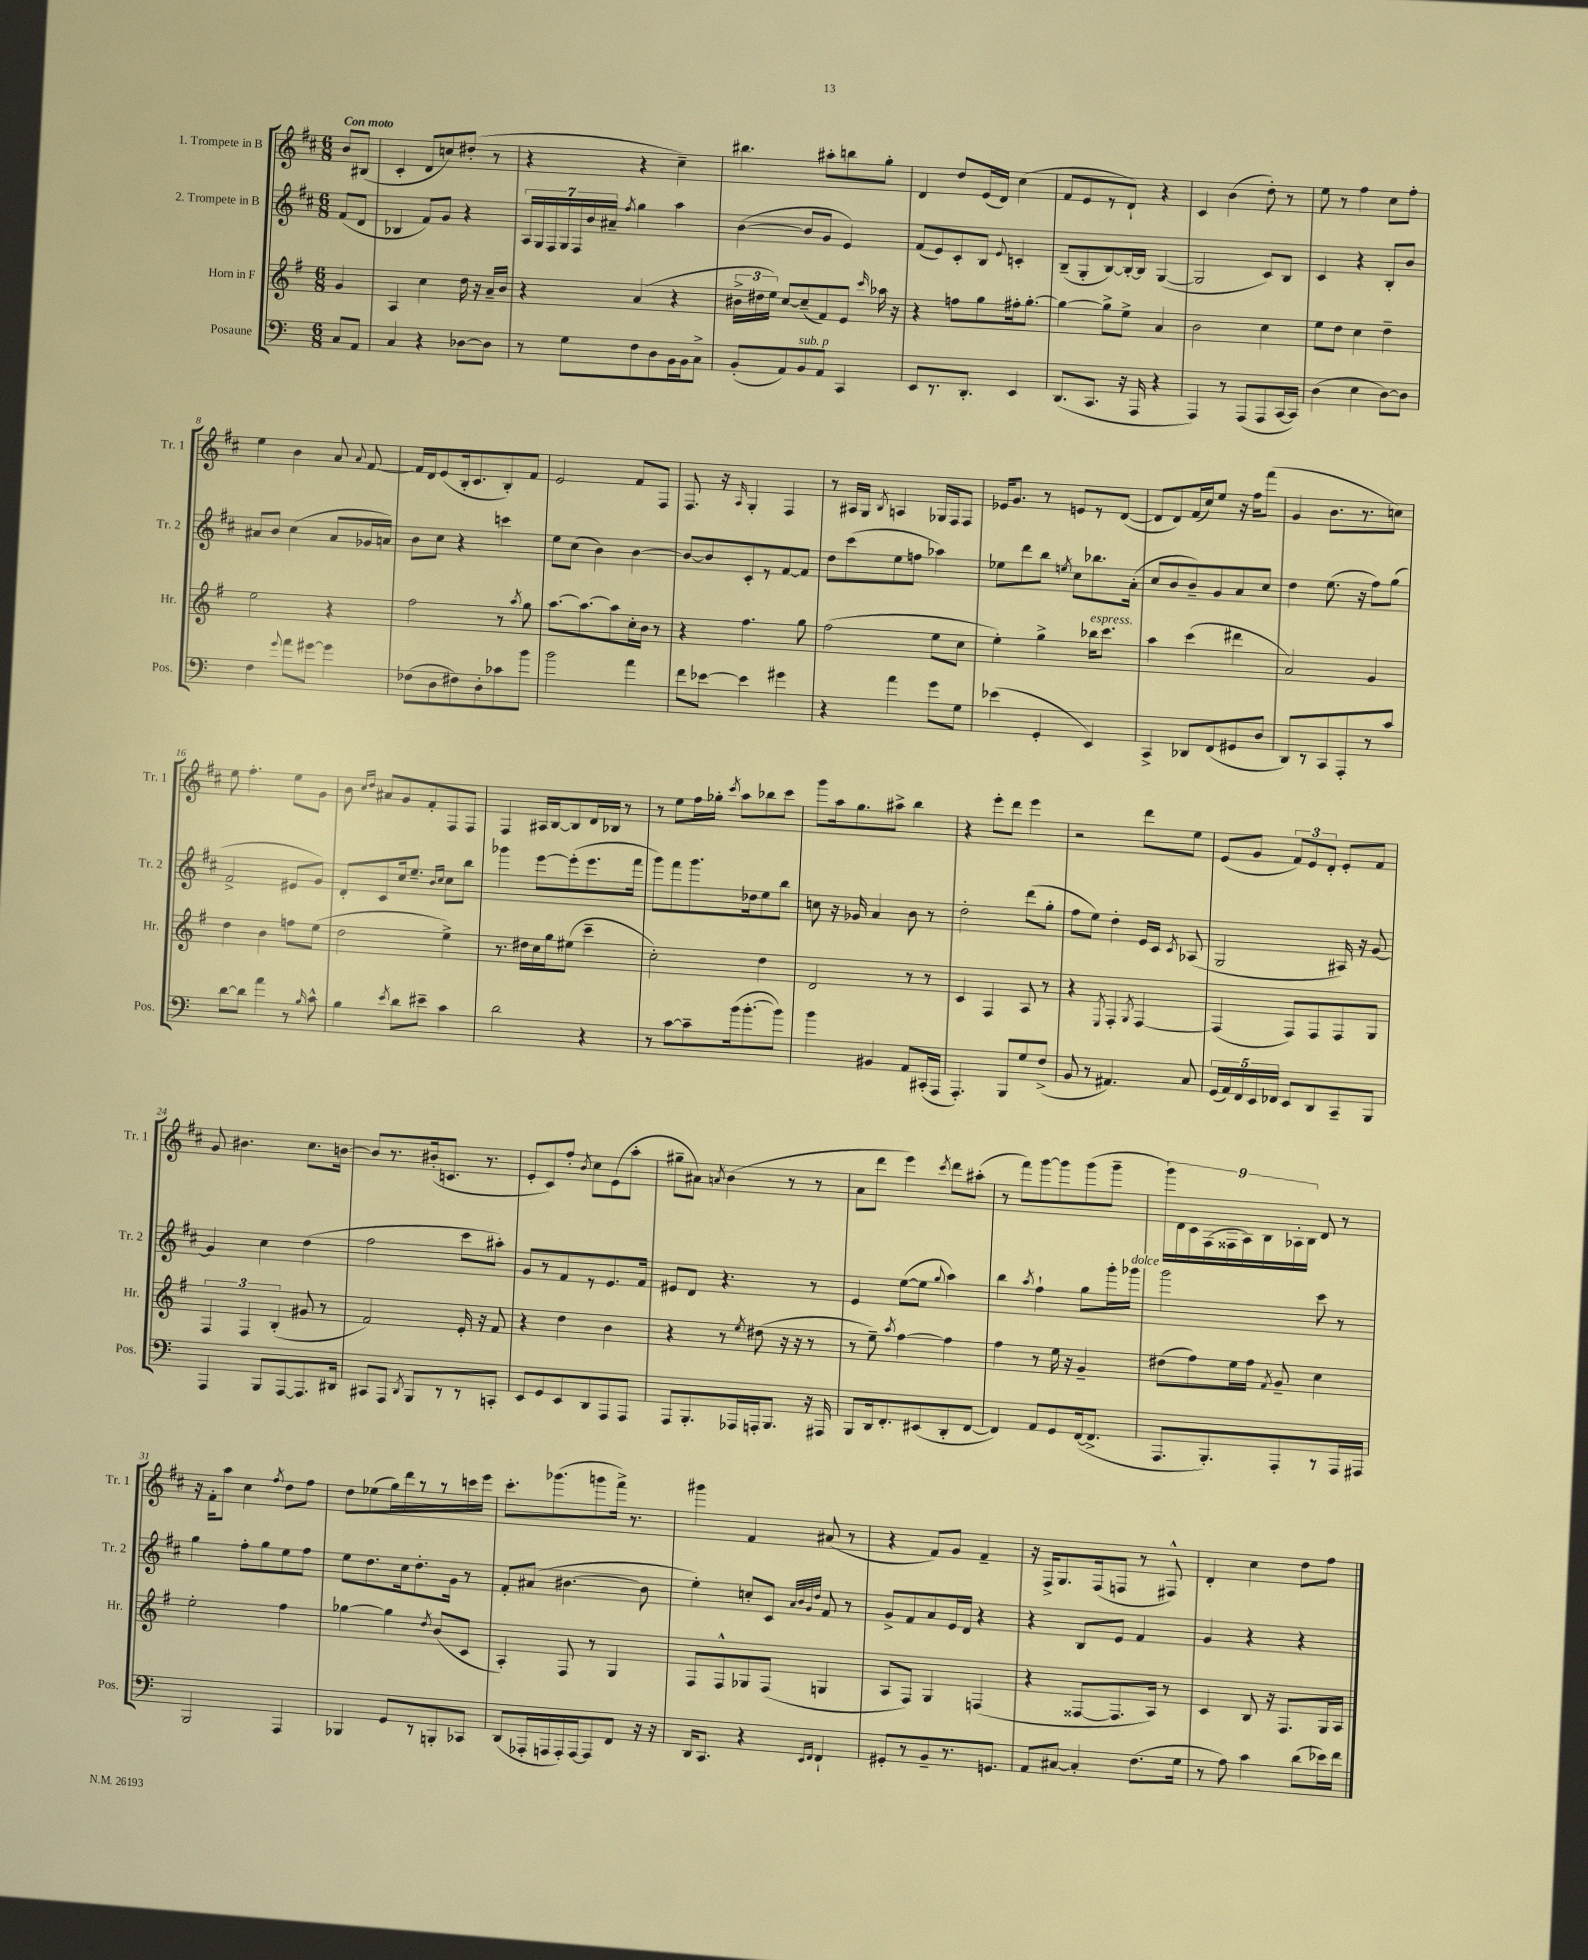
<<
\new StaffGroup <<
\new Staff = "s0" \with { instrumentName = "1. Trompete in B" shortInstrumentName = "Tr. 1" } {
    \clef treble \key d \major \numericTimeSignature \time 6/8 \partial 4 \tempo "Con moto"
    \autoBeamOff b'8[ bis8]( |
    cis'4-. d'8[ c''8) dis''8]-.( r8 |
    r4 r4 cis''4--) |
    bis''4. ais''8[-. b''8 g''8]-. |
    d'4 d''8[ e'16( d'16]) cis''4( |
    fis'8[ e'8 r8 d'8]-!) r4 |
    cis'4 b'4( d''8-.) r8 |
    e''8 r8 fis''4 cis''8[ fis''8]-. |
    e''4 b'4 a'8 \appoggiatura { a'8 } fis'8~ |
    fis'16[ d'16 e'8( b16-. cis'8. b8-.) fis'8] |
    e'2 fis'8[ fis8] |
    fis8. r16 \grace { a16 } g4-. fis4 |
    r8 ais16[ g16] \acciaccatura { b8 } a4 ges16[ fis16 fis8] |
    ees'16[ g'8.] r8 e'8[ r8 d'8]~( |
    d'8[ d'8) fis'16( cis''16) e''8] r16 fis''16[ fis'''8]( |
    g'4 b'8.[ r8. c''8]) |
    e''8 fis''4.-. e''8[ g'8] |
    b'8 \grace { cis''16[ d''16] } ais'8[ g'8 fis'8-. fis8 fis8] |
    fis4 ais16[ b16~ b8 d'16 bes16] r8 |
    r8 e''8[ fis''16 ges''16]-. \acciaccatura { cis'''8 } a''8[ bes''8 cis'''8] |
    g'''8[ a''16 g''8. ais''8]-> b''4 |
    r4 e'''8[-. d'''8] e'''4 |
    r2 d'''8[ e''8] |
    e'8[( g'8] \tuplet 3/2 { fis'8[) e'8 d'8]-. } e'8[-. fis'8] |
    g'8 bis'4. cis''8.[ b'16]~ |
    b'8[ r8. bis'16-.( c'8.] r8. |
    e'8[-. cis'8) fis''8]-. \acciaccatura { b'8 } cis''8[ e'8( a''8]-. |
    gis''8[-- ais'8]) \acciaccatura { a'8 } b'4( r8 r8 |
    a'8[ d'''8] e'''4) \acciaccatura { cis'''8 } d'''8[ ais''8]-.( |
    r8 fis'''8[) g'''8~ g'''8 g'''8( g'''8]-- |
    \tuplet 9/8 { g'''16[) d'16 cis'16 fis16( fisis16 a16) b16 aes16-. b16] } d'8 r8 |
    r16 fis'16[-. a''8] cis''4 \acciaccatura { fis''8 } d''8[ fis''8] |
    d''8[ ees''8( g''16) d'''16 r8 r8 c'''16 e'''16] |
    cis'''8.[-. ges'''8.( g'''8 fis'''16]->) r8. |
    gis'''4 fis'4 ais'8( r8 |
    r4 fis'8[) g'8] fis'4-- |
    r16 fis16[-> g8. fis16( f8] r8 fis8-^) |
    d'4-. cis''4 d''8[ fis''8] \bar "|." |
}
\new Staff = "s1" \with { instrumentName = "2. Trompete in B" shortInstrumentName = "Tr. 2" } {
    \clef treble \key d \major \numericTimeSignature \time 6/8 \partial 4
    \autoBeamOff fis'8[( d'8] |
    bes4 fis'8[) g'8] r4 |
    \tuplet 7/4 { a16[ g16 fis16 g16 fis16 b'16 ais'16]-- } \acciaccatura { fis''8 } g''4 a''4 |
    b'4~( b'8[ g'8] e'4) |
    fis'8[( e'8) cis'8-. b8] \appoggiatura { e'8 } c'4-. |
    b8[--( g8-. b8~) b16~-. b16] g4~( |
    g2 cis'8[) b8] |
    cis'4 r4 b8[-. b'8] |
    ais'8[ b'8] cis''4( ais'8[ ges'16 a'16]) |
    b'8[ cis''8] r4 c'''4 |
    e''8[ cis''8]( b'4) b'4~ |
    b'8[~ b'8 cis'8-. r8 fis'8~ fis'8] |
    d''8[ cis'''8( e''8 f''8] aes''4) |
    ees''8[ d'''8 b''8] \acciaccatura { e''8 } cis''8[ bes''8. a'16]-.( |
    cis''8[ b'8 b'8--) g'8 a'8 cis''8] |
    d''4 e''8.( r16 fis''8[) g''8]( |
    fis'2-> eis'8[ g'8]) |
    d'8[-. cis'8 cis''16 e''8.]-- \grace { b'16[ cis''16] } cis''8[ b''8] |
    ges'''4 e'''8[~ e'''8-.( e'''8. fis'''16] |
    g'''8[) fis'''8 g'''8. des''16 e''8 b''8] |
    c''8 r16 ges'16 a'4 b'8 r8 |
    d''2-. d'''8[( g''8]-. |
    fis''8[ e''8]) d''4-. e'16[ cis'16] \acciaccatura { cis'8 } aes8( |
    g2 ais16) r16 g'8~ |
    g'4 cis''4 d''4( |
    fis''2 cis'''8[ ais''8]-.) |
    g'8[ r8 fis'8 r8 e'8. fis'16] |
    eis'8[ d'8] r4. r8 |
    e'4 e''8[~( e''8] \appoggiatura { g''8 } a''4) |
    b''4 \acciaccatura { a''8 } fis''4-! g''8[ g'''16-. ges'''16]^\markup { \italic "dolce" } |
    g'''2 cis'''8 r8 |
    g''4 fis''8[-. g''8 e''8 fis''8] |
    e''8[ d''8. cis''16 d''8.-. g'16] r8 |
    fis'8[-. ais'8]( bis'4.~ bis'8 |
    e''4-.) c''8[-. cis'8] \grace { a'32[ b'32 g'32 d''32] } fis'8 r8 |
    g'8[-> fis'8 a'8 e'16 d'16] r4 |
    r4 b8[ e'8] fis'4 |
    g'4 r4 r4 \bar "|." |
}
\new Staff = "s2" \with { instrumentName = "Horn in F" shortInstrumentName = "Hr." } {
    \clef treble \key g \major \numericTimeSignature \time 6/8 \partial 4
    \autoBeamOff g'4 |
    a4 c''4 d''16 r16 a'16[-- b'16] |
    r4 a'4( r4 |
    \tuplet 3/2 { bis'16[-> dis''16 e''16]) } c''8[~ c''8--( fis'8) e'8] \grace { c'''16 } aes''16 r16 |
    r4 f''8[ g''8 fis''16-. g''8.]~-. |
    g''4~ g''8[-> e''8]-> a'4 |
    b'2 c''4 |
    e''8[ d''8] c''4 d''4-- |
    e''2 r4 |
    fis''2 r8 \acciaccatura { a''8 } g''8 |
    a''8.[~ a''8.~ a''8 c''16-. b'16] r8 |
    r4 fis''4. g''8 |
    fis''2( e''8[ c''8] |
    e''4-.) g''4-> bes''16[^\markup { \italic "espress." } c'''8.] |
    a''4 c'''4( dis'''4 |
    a'2) g'4 |
    d''4 b'4 f''8[ e''8]( |
    d''2 e''4->) |
    r8. dis''16[ c''16 g''16 eis''8]( c'''4-- |
    c''2-.) d''4 |
    d'2 r8 r8 |
    c'4 fis4 a8 r8 |
    r4 \acciaccatura { e8 } fis4-. \acciaccatura { g8 } fis4~ |
    fis4( fis8[) fis8 fis8 g8] |
    \tuplet 3/2 { fis4 fis4 b4-.( } gis'8 r8 |
    fis'2) e'16-. r16 fis'8 |
    r4 d''4 b'4 |
    r4 r8 \acciaccatura { e''8 } dis''8( r16 r16 r8 |
    r8 e''8--) \acciaccatura { a''8 } fis''4~ fis''4 |
    fis''4 r8 e''16 r16 g'4-- |
    dis''8[( fis''8) e''16 fis''16] \acciaccatura { fis'8 } g'8-- c''4 |
    e''2-. fis''4 |
    ges''4~ ges''4 \acciaccatura { d''8 } b'8[( c'8] |
    a4-.) fis8 r8 g4 |
    fis8[ fis8-^ ges8 fis8]( g4 |
    a8[ fis8]) g4 f4( |
    r4 fisis8[~ fisis8. a16]) r8 |
    c'4 b8 r16 fis8.[ g16 a16] \bar "|." |
}
\new Staff = "s3" \with { instrumentName = "Posaune" shortInstrumentName = "Pos." } {
    \clef bass \key c \major \numericTimeSignature \time 6/8 \partial 4
    \autoBeamOff c8[ a,8] |
    c4 r4 des8[~ des8] |
    r8 g8[ f8 d8 b,16 b,16 c8]-> |
    b,8[-.( a,8) b,8^\markup { \italic "sub. p" } a,8] c,4 |
    e,8[ r8. d,8.]-. e,4 |
    d,8.[( c,8.] r16 a,,16 r4 |
    a,,4) r8 a,,8[( a,,8 c,16~ c,16]) |
    d4( e4 d8[~) d8] |
    f4 \appoggiatura { g'8 } a'8[ gis'8]~ gis'4 |
    fes8[( d8 fis8) d8-. ces'8 b'8] |
    b'2 a'4 |
    f'8[ ees'8]~ ees'4 gis'4 |
    r4 a'4 g'8[ g8] |
    ees'4( g,4-. e,4) |
    c,4-> des,8[ f,8( gis,8 d8] |
    d,8[) r8 c,8 a,,8-. r8 c'8] |
    d'8[~ d'8] a'4 r8 \grace { b16 } c'8-^ |
    b4 \acciaccatura { e'8 } d'8[ eis'8]-- c'4 |
    d'2 r4 |
    r8 c'8[~ c'8-- b'16( b'8.~-. b'8]) |
    b'4 bis,4 a,8[ cis,16-.( a,,16] |
    a,,4.-.) b,,8[ g8 f8]->( |
    b,8 r8 ais,4.) c8 |
    \tuplet 5/4 { g,16[( a,16) f,16 e,16 fes,16] } e,8[ d,8 c,8-- b,,8] |
    a,,4 b,,8[ a,,8~ a,,8. dis,16] |
    cis,8[ a,,8] \acciaccatura { d,8 } b,,8[ r8 r8 c,8]-. |
    e,8[ g,8 e,8 d,8 a,,8 a,,8] |
    a,,8[ b,,8.-. aes,,16 a,,16-. b,,8.] r16 ais,,16 |
    b,,8[ d,16 f,8.-. eis,8( d,8-. f,8]~ |
    f,4) a,8[ g,8 f,16~( f,8.]-> |
    a,,8.[ b,,8.-.) a,,8-. r8 a,,16 ais,,16] |
    b,,2 a,,4 |
    bes,,4 g,8[ r8 b,,8-. ces,8] |
    d,8[( aes,,16-. a,,16 a,,16-.) a,,16~ a,,8 f,8] r16 r16 |
    d,16[ c,8.] r4 \grace { e,16[ f,16] } f,4-! |
    gis,8[-. r8 b,8-- r8. g,8.] |
    a,8[ cis8]~ cis4-. f8.[( g16] |
    r8 a8) c'4 d'8[( ees'16) f'16] \bar "|." |
}
>>
>>
